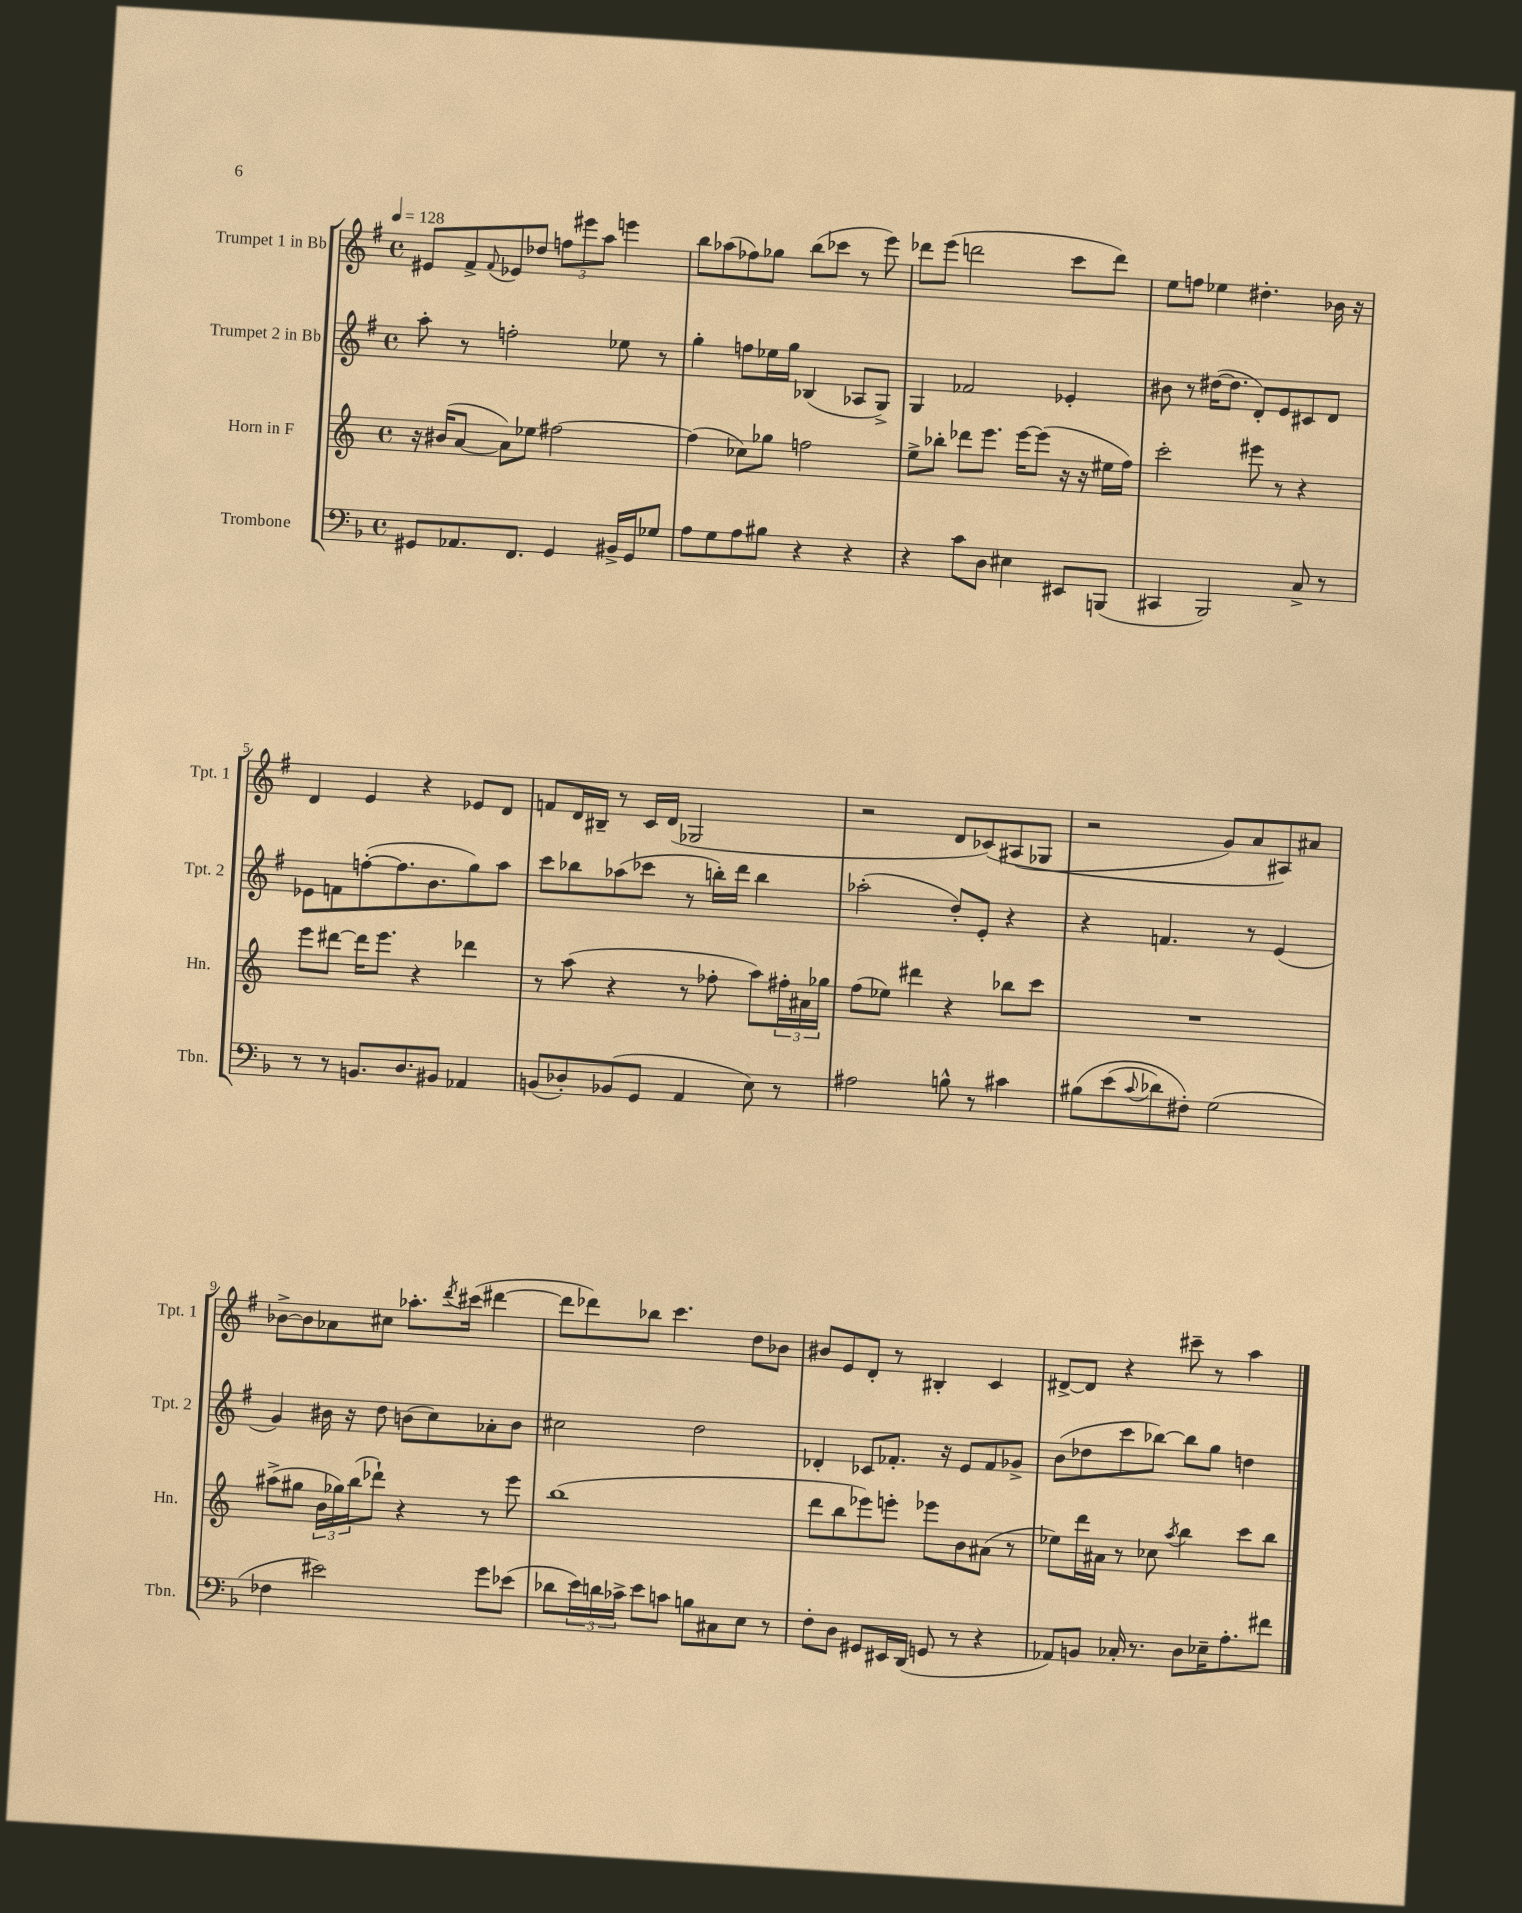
<<
\new StaffGroup <<
\new Staff = "s0" \with { instrumentName = "Trumpet 1 in Bb" shortInstrumentName = "Tpt. 1" } {
    \clef treble \key g \major \defaultTimeSignature \time 4/4 \tempo 4 = 128
    eis'8 fis'8-> \appoggiatura { fis'8 } ees'8 des''8 \tuplet 3/2 { f''8 eis'''8 a''8 } e'''4 |
    b''8 aes''8( fes''8) ges''8 b''8( ces'''8 r8 e'''8) |
    des'''8 e'''8( d'''2 c'''8 d'''8) |
    e''8 f''8 ees''4 dis''4.-. bes'16 r16 |
    d'4 e'4 r4 ees'8 d'8 |
    f'8 d'16 bis16-- r8 c'16 d'16( ges2 |
    r2 d'8 ces'8)\( ais8( ges8 |
    r2 g'8) a'8 ais8\) ais'8 |
    bes'8~-> bes'8 aes'8 cis''8 aes''8.-. \acciaccatura { d'''8 } cis'''16( dis'''4~ |
    dis'''8 des'''8) bes''8 c'''4. d''8 bes'8 |
    bis'8 e'8 d'8-. r8 bis4-. c'4 |
    dis'8~-> dis'8 r4 cis'''8-- r8 a''4 \bar "|." |
}
\new Staff = "s1" \with { instrumentName = "Trumpet 2 in Bb" shortInstrumentName = "Tpt. 2" } {
    \clef treble \key g \major \defaultTimeSignature \time 4/4
    a''8-. r8 f''2-. ees''8 r8 |
    g''4-. f''8 ees''16 g''16 bes4( aes8 g8->) |
    g4 fes'2 ees'4-. |
    bis'8 r8 dis''16~( dis''8. d'8-.) e'8 cis'8 d'8 |
    ees'8 f'8 f''8~-.( f''8. b'8. g''8) a''8 |
    c'''8 bes''8 aes''8( ces'''8 r8 b''16-.) d'''16 b''4 |
    aes''2-.( d''8-.) e'8-. r4 |
    r4 f'4. r8 e'4( |
    g'4) bis'16 r16 d''8 b'8( c''8) aes'8-. b'8 |
    cis''2 d''2 |
    des'4-. ces'8 fes'8.-. r16 e'8 fes'8 ges'8-> |
    b'8( des''8 c'''8 bes''8~) bes''8 g''8 d''4 \bar "|." |
}
\new Staff = "s2" \with { instrumentName = "Horn in F" shortInstrumentName = "Hn." } {
    \clef treble \key c \major \defaultTimeSignature \time 4/4
    r16 bis'16( a'8~ a'8) ees''8 fis''2~ |
    fis''4( ces''8) ges''8 f''2 |
    e''8-> bes''8-. des'''8 e'''8. e'''16~ e'''8( r16 r16 eis''16 f''16) |
    c'''2-. eis'''8 r8 r4 |
    e'''8 dis'''8~ dis'''16 e'''8. r4 des'''4 |
    r8 a''8( r4 r8 fes''8-. a''8) \tuplet 3/2 { fis''16-. ais'16 ges''16 } |
    f''8( ees''8) dis'''4 r4 bes''8 c'''8 |
    R1 |
    ais''8->( gis''8 \tuplet 3/2 { b'16 ges''16) b''16( } des'''8-!) r4 r8 e'''8 |
    b''1( |
    d'''8 b''8 ees'''8) e'''8-. ees'''8 b'8 ais'8( r8 |
    ees''8) d'''16 ais'16 r8 ces''8 \acciaccatura { a''8 } b''4 c'''8 b''8 \bar "|." |
}
\new Staff = "s3" \with { instrumentName = "Trombone" shortInstrumentName = "Tbn." } {
    \clef bass \key f \major \defaultTimeSignature \time 4/4
    gis,8 aes,8. f,8. gis,4 bis,16-> gis,16 ges8 |
    a8 g8 a8 bis8 r4 r4 |
    r4 c'8 d8 eis4 eis,8 b,,8( |
    cis,4 bes,,2) c8-> r8 |
    r8 r8 b,8. d8. bis,8 aes,4 |
    b,8( des8-.) bes,8( g,8 a,4 e8) r8 |
    ais2 b8-^ r8 cis'4 |
    bis8\( e'8( \appoggiatura { c'8 } des'8) fis8-.\) g2( |
    fes4 eis'2) g'8 ees'8( |
    des'8 \tuplet 3/2 { e'16) d'16 ces'16-> } e'8 c'8 b8 cis8 e8 r8 |
    f8-. d8 gis,8 eis,16 d,16( g,8 r8 r4 |
    aes,8) b,8 ces16-. r8. d8 ees16-- a8.-. fis'8 \bar "|." |
}
>>
>>
